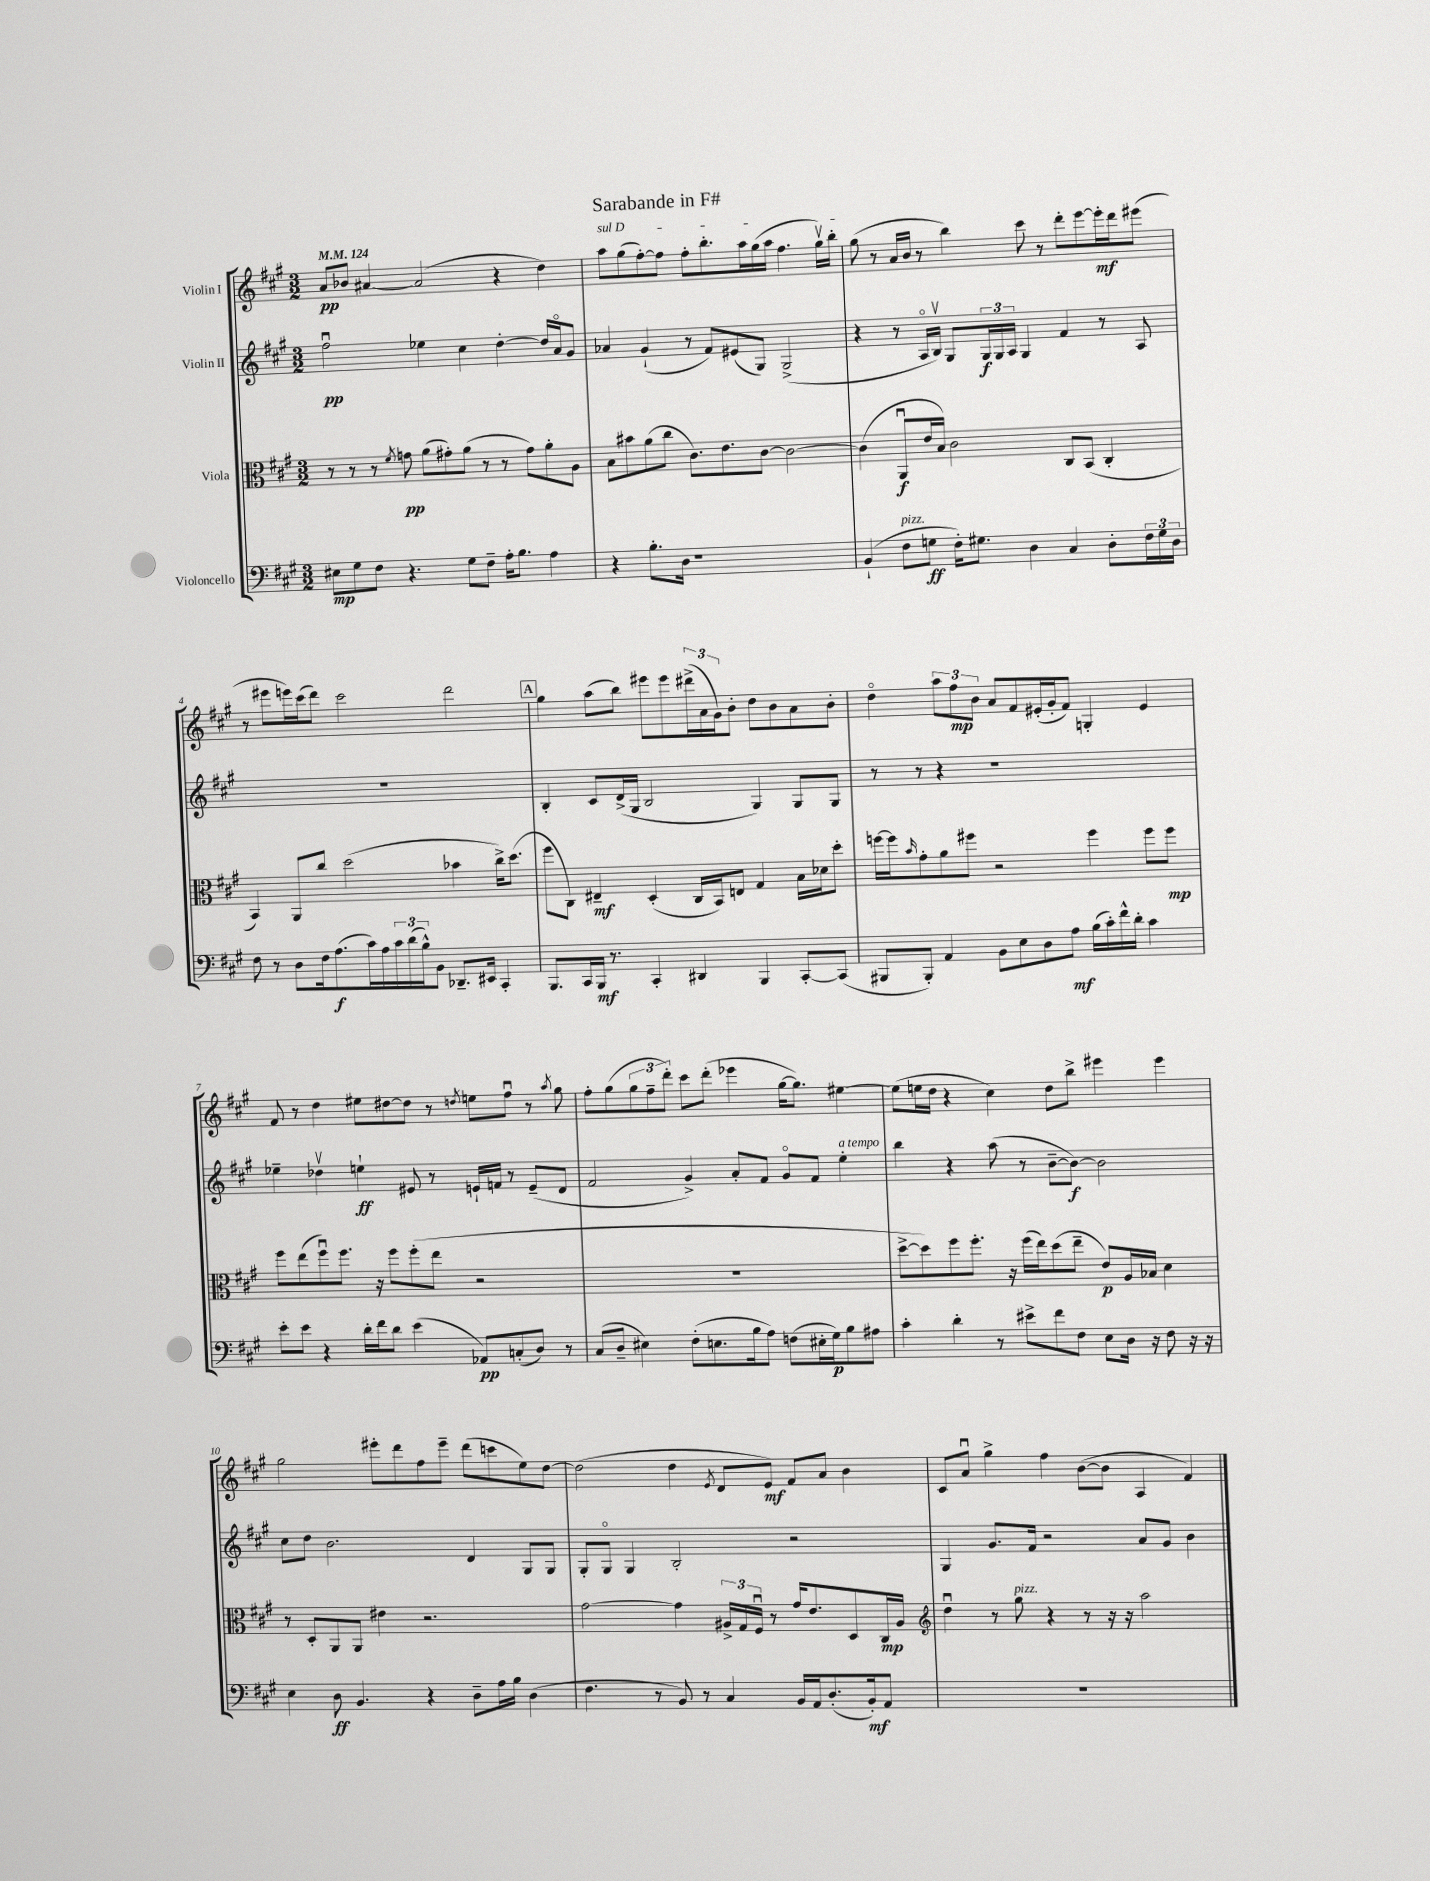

**kern	**kern	**kern	**kern
*staff4	*staff3	*staff2	*staff1
*clefF4	*clefC3	*clefG2	*clefG2
*k[f#c#g#]	*k[f#c#g#]	*k[f#c#g#]	*k[f#c#g#]
*M3/2	*M3/2	*M3/2	*M3/2
*MM124	*MM124	*MM124	*MM124
8E#	8r	2ff#u	8a
8G#	8r	.	8b-
8F#	8r	.	[4a#
.	8qf#	.	.
4.r	8g	.	.
.	(8a	4ee-	(2a#]
.	8g#')	.	.
8G#	(8a	4cc#	.
8F#~	8r	.	.
16A'	8r	[4dd'	4r
8.B	.	.	.
.	8g#)	.	.
4A	8a'	16dd]	4dd)
.	.	16ao	.
.	8A	8g#	.
=	=	=	=
4r	8B	4a-	8aa
.	8b#	.	(8gg#
8.B'	(8a	(4g#`	[8ff#')
.	8cc#	.	8ff#]
16D	.	.	.
1r	8.c#)	8r	8ff#'
.	.	8f#)	8.bb'
.	8.e	.	.
.	.	(8e#	.
.	.	.	16aa
.	[8c#	8G#)	(16gg#
.	.	.	16aa
.	2c#_	(2G#^	4.ff#
.	.	.	16gg#v)
.	.	.	16bb'
=	=	=	=
(4BB`	(4c#]	4r	(8gg#
.	.	.	8r
8F#	8AAu	8r	16a
.	.	.	16b
8G	16e	16Ao	8r
.	16B)	16Bv)	.
16F#')	2c#	8G#	4bb)
8.G#	.	.	.
.	.	24G#	.
.	.	24G#	.
.	.	24A	.
4D	.	4G#	8ccc#
.	.	.	8r
4C#	8C#	4f#	8ddd'
.	(8BB	.	[8eee
8D'	4C#'	8r	16eee']
.	.	.	16ddd
24F#	.	8A	(8eee#
24G#	.	.	.
24D	.	.	.
=	=	=	=
8F#	4BB)	1.r	8r
8r	.	.	8eee#
8D	8AA	.	16eee)
.	.	.	(16ccc#
16F#	8cc#	.	8ddd)
(8.A	.	.	.
.	(2dd	.	2ccc#
16c#)	.	.	.
16A	.	.	.
24c#	.	.	.
(24d	.	.	.
24B^^)	.	.	.
8BB	.	.	.
8.DD-~	4b-	.	2ddd
16EE#	.	.	.
4CC#'	16cc#^)	.	.
.	(8.dd	.	.
=	=	=	=
8.BBB	8ff#	4B'	4gg#
.	8C#)	.	.
16CC#	.	.	.
16BBB	4E#~	8c#	(8aa
8.r	.	.	.
.	.	(16d^	8bb)
.	.	16G#	.
4CC#'	(4D'	2B	8eee#
.	.	.	8eee#
4DD#	16C#	.	(24ddd#^
.	.	.	24a
.	16BB)	.	.
.	.	.	24g#)
.	8E	.	8b'
4BBB	4G#	4G#)	8dd
.	.	.	8b
[8CC#'	16B	8G#	8a
.	16d-	.	.
(8CC#]	8dd'	8G#	8b'
=	=	=	=
8BBB#	[16ff	8r	4ddo
.	16ff]	.	.
.	16qqb	.	.
8BBB#')	8g#'	8r	.
4AA	8a	4r	12aa
.	.	.	12ff#
.	8ff#	.	.
.	.	.	12b
8BB	2r	1r	8a
8E	.	.	8f#
8D	.	.	(16e#'
.	.	.	16g#'
8A	.	.	8f#)
(16B	4ff#	.	4G'
16c#')	.	.	.
16f#^^	.	.	.
16d'	.	.	.
4c#	8ff#	.	4e#
.	8ff#	.	.
=	=	=	=
8e'	8ff#	4ee-~	8f#
8e	(8ee	.	8r
4r	8ff#u)	4dd-v	4dd
.	8.ff#	.	.
16d'	.	4ee`	8ee#
16f#	16r	.	.
8d	8ff#	.	[8dd#
(4e	(8ff#'	8e#	8dd#]
.	8ee	8r	8r
.	.	.	8qdd
8AA-)	2r	16e`	8ee
.	.	16f	.
(8C'	.	8r	8ff#u
8D)	.	(8e~	8r
.	.	.	8qaa
8r	.	8d	8gg#
=	=	=	=
(8C#	1.r	2f#	8ff#'
8D~	.	.	(8gg#
4E#)	.	.	12gg#
.	.	.	12ff#~
.	.	.	12ddd')
(8F#'	.	4g#^)	8ccc#
8.E	.	.	(8ddd'
.	.	8a'	4eee-
16B	.	.	.
8A)	.	8f#	.
(8F	.	8g#o	[16gg#
.	.	.	8.gg#])
16E#'	.	8f#	.
16G#)	.	.	.
8B	.	4ee'	[4ee#
8A#	.	.	.
=	=	=	=
4c#'	[8dd^	4bb	(8ee#]
.	8dd])	.	16ee
.	.	.	16dd
4d'	8ff#	4r	4r
.	8.ff#'	.	.
8r	.	(8aa	4cc#)
.	16r	.	.
8e#^	(16ff#	8r	.
.	16ee)	.	.
8f#	(8dd	[8b~	8dd
8F#	8ee~	8b_)	8bb^
8E	8e)	2b]	4eee#
16D	16A	.	.
16r	16B-	.	.
8F#	4d	.	4eee#
16r	.	.	.
16r	.	.	.
=	=	=	=
4E	8r	8cc#	2gg#
.	8D'	8dd	.
8D	8AA	2.b	.
4.BB	8AA	.	.
.	4e#	.	8eee#'
.	.	.	8ddd
4r	2.r	.	8ff#
.	.	.	8eee#~
8D~	.	4d	(8ddd
16A	.	.	8ccc
16B	.	.	.
(4D	.	8G#	8ee)
.	.	8G#	[8dd
=	=	=	=
4.F#	[2g#	8G#'	(2dd]
.	.	8G#o	.
.	.	4G#	.
8r	.	.	.
8BB)	4g#]	2B'	4dd
8r	.	.	.
.	.	.	8qe
4C#	24A#^	.	8d
.	24G#	.	.
.	24F#u	.	.
.	8r	.	8e)
16BB	16g#	2r	8f#
16AA	8.e	.	.
(8.D'	.	.	8a
.	8D	.	4b
16BB')	.	.	.
8AA	16C#	.	.
.	16A#	.	.
=	=	=	=
*	*clefG2	*	*
1.r	4ddu	4G#	8c#
.	.	.	8au
.	8r	8.g#	4gg#^
.	8gg#	.	.
.	.	16f#	.
.	4r	2r	4ff#
.	8r	.	([8b
.	16r	.	8b]
.	16r	.	.
.	2aa	8a	4A
.	.	8g#	.
.	.	4b	4f#)
==	==	==	==
*-	*-	*-	*-
